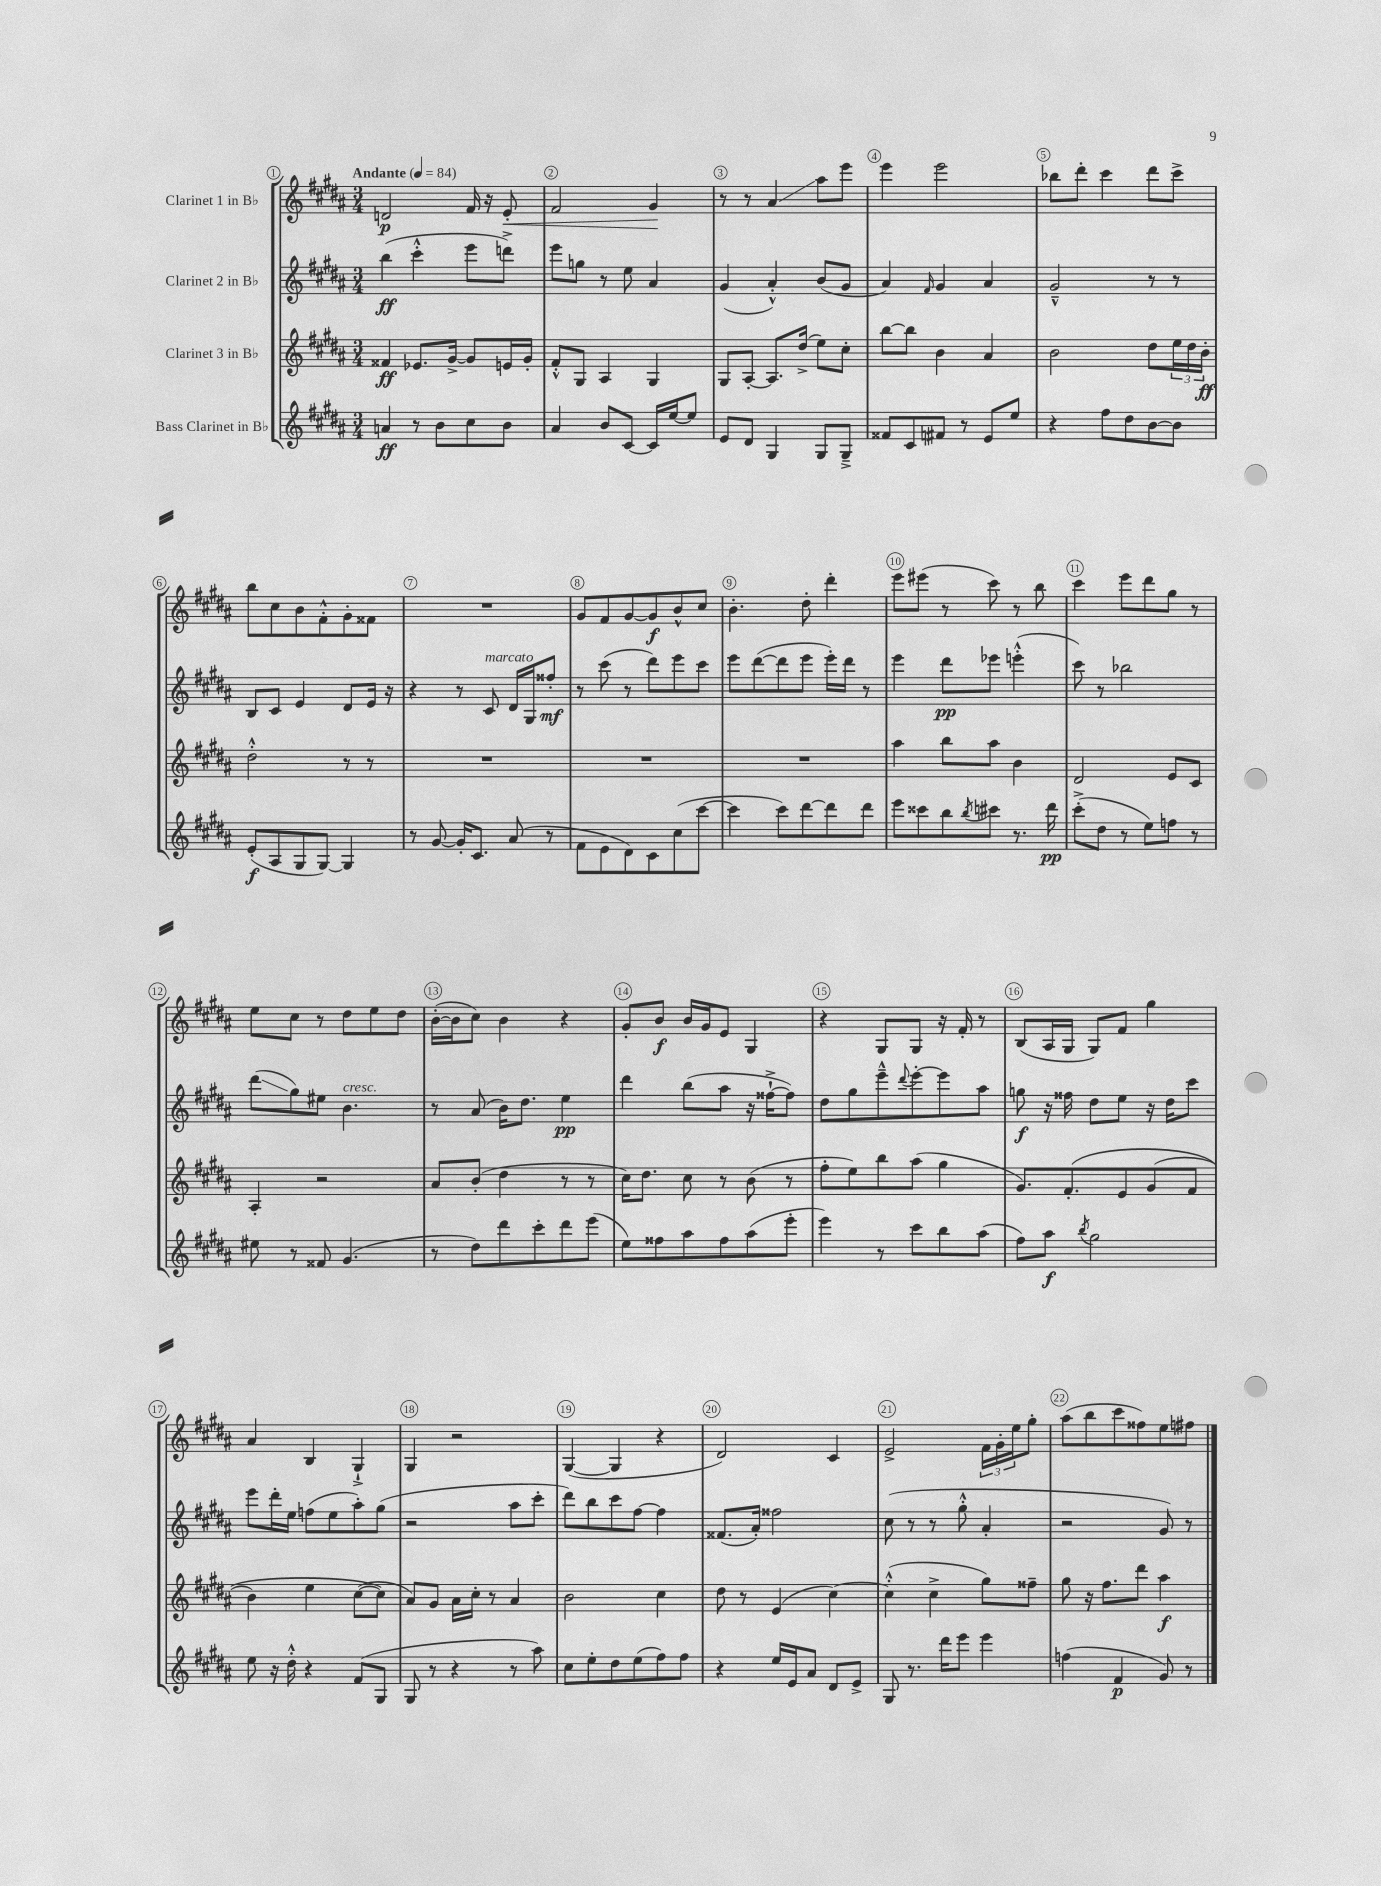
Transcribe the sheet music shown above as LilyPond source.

<<
\new StaffGroup <<
\new Staff = "s0" \with { instrumentName = "Clarinet 1 in Bb" } {
    \clef treble \key b \major \numericTimeSignature \time 3/4 \tempo "Andante" 4 = 84
    d'2\p fis'16 r16 e'8-.\< |
    fis'2 gis'4\! |
    r8 r8 ais'4\glissando ais''8 e'''8 |
    e'''4 e'''2 |
    bes''8 dis'''8-. cis'''4 dis'''8 cis'''8-> |
    b''8 cis''8 b'8 fis'8-.-^ gis'8-. fisis'8 |
    R2. |
    gis'8 fis'8 gis'8~ gis'8\f b'8-^ cis''8 |
    b'4.-. dis''8-. dis'''4-. |
    e'''8 eis'''8( r8 cis'''8) r8 b''8 |
    cis'''4 e'''8 dis'''8 gis''8 r8 |
    e''8 cis''8 r8 dis''8 e''8 dis''8 |
    b'16~-.( b'16 cis''8) b'4 r4 |
    gis'8-. b'8\f b'16 gis'16 e'8 gis4 |
    r4 gis8 gis8 r16 fis'16-. r8 |
    b8( ais16 gis16 gis8) fis'8 gis''4 |
    ais'4 b4 gis4-!-> |
    gis4 r2 |
    gis4~( gis4 r4 |
    dis'2) cis'4 |
    e'2-> \tuplet 3/2 { fis'16 gis'16-. e''16 } gis''8-. |
    ais''8( b''8 cis'''8 fisis''8) e''8 fis''8 \bar "|." |
}
\new Staff = "s1" \with { instrumentName = "Clarinet 2 in Bb" } {
    \clef treble \key b \major \numericTimeSignature \time 3/4
    b''4\ff( cis'''4-.-^ e'''8 d'''8->) |
    e'''8 g''8 r8 e''8 ais'4 |
    gis'4( ais'4-.-^) b'8( gis'8 |
    ais'4) \grace { fis'16 } gis'4 ais'4 |
    gis'2---^ r8 r8 |
    b8 cis'8 e'4 dis'8 e'16 r16 |
    r4 r8 cis'8^\markup { \italic "marcato" } dis'16 gis16 fisis''8-.\mf |
    r8 cis'''8( r8 dis'''8) e'''8 cis'''8 |
    e'''8 dis'''8~( dis'''8 e'''8 e'''16-.) dis'''16 r8 |
    e'''4 dis'''8\pp ees'''8 e'''4-.-^( |
    cis'''8) r8 bes''2 |
    dis'''8\glissando( gis''8) eis''8 b'4.^\markup { \italic "cresc." } |
    r8 ais'8( b'16) dis''8. e''4\pp |
    dis'''4 b''8( ais''8 r16 fisis''16~-!-> fisis''8) |
    dis''8 gis''8 e'''8---^ \appoggiatura { dis'''8 } e'''8~-. e'''8 ais''8 |
    g''8\f r16 fisis''16 dis''8 e''8 r16 dis''16 cis'''8 |
    e'''8 dis'''16-. e''16 f''8( e''8 ais''8-.) gis''8( |
    r2 ais''8 cis'''8-. |
    dis'''8) b''8 cis'''8 fis''8~ fis''4 |
    fisis'8.( ais'16-.) fisis''2 |
    cis''8( r8 r8 gis''8-.-^ ais'4-. |
    r2 gis'8) r8 \bar "|." |
}
\new Staff = "s2" \with { instrumentName = "Clarinet 3 in Bb" } {
    \clef treble \key b \major \numericTimeSignature \time 3/4
    fisis'4\ff ees'8. gis'16~-> gis'8 e'16 gis'16-. |
    fis'8-.-^ gis8 ais4 gis4 |
    gis8 ais8~-. ais8. dis''16->( e''8) cis''8-. |
    b''8~ b''8 b'4 ais'4 |
    b'2 dis''8 \tuplet 3/2 { e''16 dis''16 b'16-.\ff } |
    dis''2-.-^ r8 r8 |
    R2. |
    R2. |
    R2. |
    ais''4 b''8 ais''8 b'4 |
    dis'2 e'8 cis'8 |
    ais4-. r2 |
    ais'8 b'8-.( dis''4 r8 r8 |
    cis''16) dis''8. cis''8 r8 b'8( r8 |
    fis''8-. e''8) b''8 ais''8( gis''4 |
    gis'8.) fis'8.-.\( e'8 gis'8( fis'8 |
    b'4) e''4 cis''8~( cis''8\) |
    ais'8) gis'8 ais'16 cis''16-. r8 ais'4 |
    b'2 cis''4 |
    dis''8 r8 e'4( cis''4~) |
    cis''4-.-^( cis''4-> gis''8) fisis''8-- |
    gis''8 r16 fis''8. dis'''8 ais''4\f \bar "|." |
}
\new Staff = "s3" \with { instrumentName = "Bass Clarinet in Bb" } {
    \clef treble \key b \major \numericTimeSignature \time 3/4
    a'4\ff r8 b'8 cis''8 b'8 |
    ais'4 b'8 cis'8~ cis'16 e''16~ e''8 |
    e'8 dis'8 gis4 gis8 gis8---> |
    fisis'8 cis'8 fis'8 r8 e'8 e''8 |
    r4 fis''8 dis''8 b'8~ b'8 |
    e'8-.\f( ais8 gis8 gis8~) gis4 |
    r8 gis'8~ gis'16-. cis'8. ais'8( r8 |
    fis'8 e'8 dis'8) cis'8 cis''8( cis'''8~ |
    cis'''4 cis'''8) dis'''8~ dis'''8 dis'''8 |
    e'''8 cisis'''8 b''8 \acciaccatura { b''8 } cis'''8 r8. dis'''16\pp |
    cis'''8-.->( dis''8 r8 e''8) f''8 r8 |
    eis''8 r8 fisis'8 gis'4.( |
    r8 dis''8) dis'''8 cis'''8-. dis'''8 e'''8( |
    e''8) fisis''8 ais''8 fisis''8 ais''8( e'''8-. |
    e'''4) r8 cis'''8 b''8 ais''8( |
    fis''8) ais''8\f \acciaccatura { b''8 } gis''2 |
    e''8 r16 dis''16-.-^ r4 fis'8( gis8 |
    gis8 r8 r4 r8 ais''8) |
    cis''8 e''8-. dis''8 e''8( fis''8) fis''8 |
    r4 e''16 e'16 ais'8 dis'8 e'8-> |
    gis8 r8. dis'''16 e'''8 e'''4 |
    f''4( fis'4\p gis'8) r8 \bar "|." |
}
>>
>>
\layout { \context { \Score \override BarNumber.break-visibility = ##(#f #t #t) barNumberVisibility = #all-bar-numbers-visible \override BarNumber.stencil = #(make-stencil-circler 0.1 0.3 ly:text-interface::print) } }
